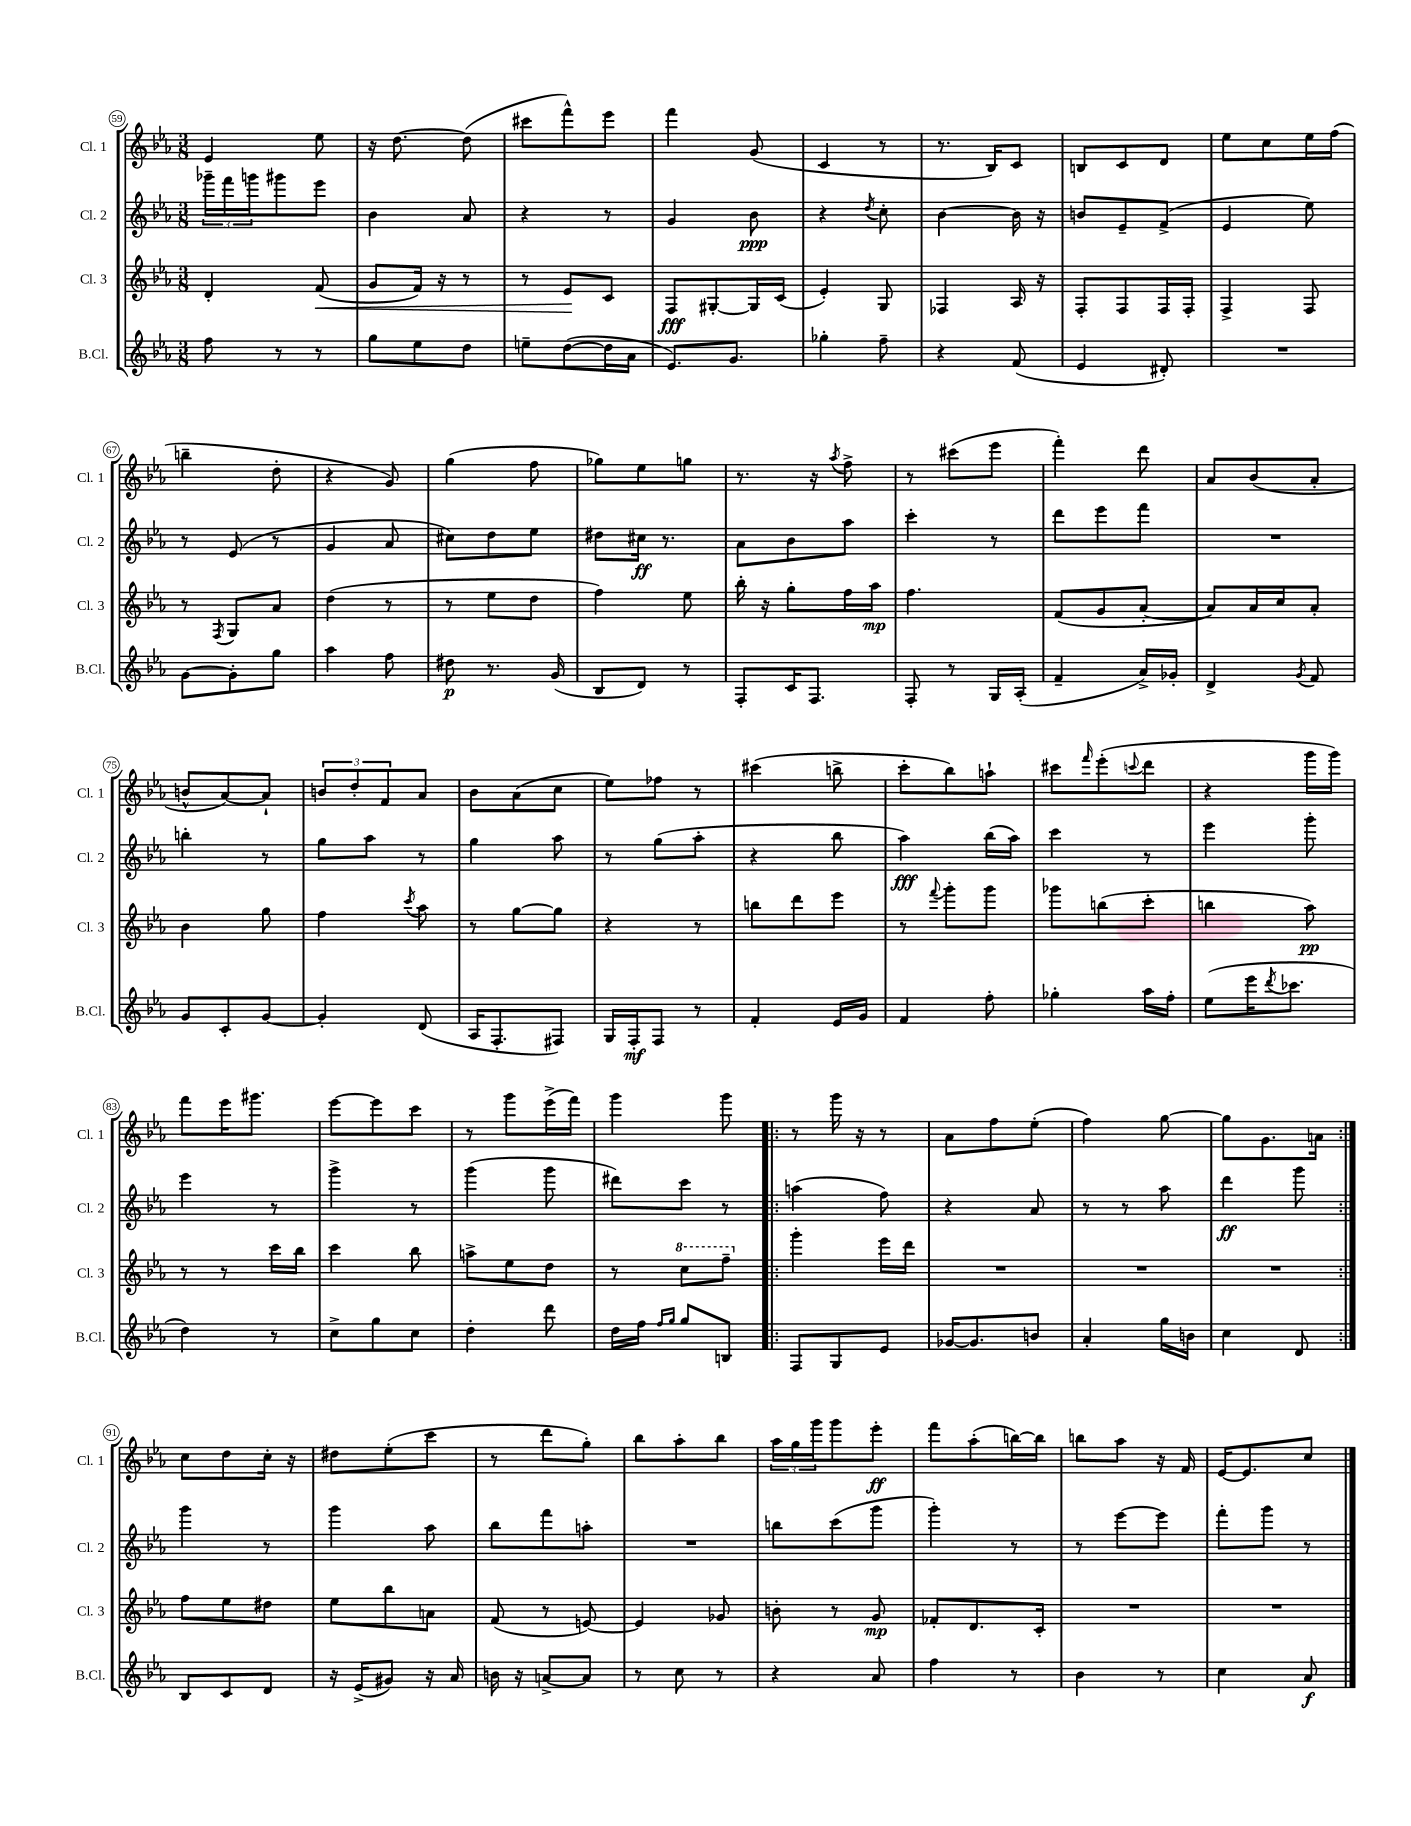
<<
\new StaffGroup <<
\new Staff = "s0" \with { instrumentName = "Cl. 1" shortInstrumentName = "Cl. 1" } {
    \clef treble \key ees \major \numericTimeSignature \time 3/8
    ees'4 ees''8 |
    r16 d''8.~ d''8( |
    cis'''8 f'''8-^) ees'''8 |
    f'''4 g'8( |
    c'4 r8 |
    r8. bes16) c'8 |
    b8 c'8 d'8 |
    ees''8 c''8 ees''16 f''16( |
    b''4-- d''8-. |
    r4 g'8) |
    g''4( f''8 |
    ges''8) ees''8 g''8 |
    r8. r16 \acciaccatura { aes''8 } f''8-> |
    r8 cis'''8( ees'''8 |
    f'''4-.) d'''8 |
    aes'8 bes'8( aes'8-. |
    b'8-^ aes'8~) aes'8-! |
    \tuplet 3/2 { b'8 d''8-. f'8 } aes'8 |
    bes'8 aes'8( c''8 |
    ees''8) fes''8 r8 |
    cis'''4( b''8-> |
    c'''8-. bes''8) a''8-! |
    cis'''8 \grace { f'''16 } ees'''8-.( \appoggiatura { c'''8 } d'''8 |
    r4 g'''16 g'''16) |
    f'''8 ees'''16 gis'''8. |
    ees'''8~ ees'''8 c'''8 |
    r8 g'''8 ees'''16->( f'''16) |
    g'''4 g'''8 |
    \repeat volta 2 { r8 g'''16 r16 r8 |
    aes'8 f''8 ees''8-.( |
    f''4) g''8~ |
    g''8 g'8. a'16 | }
    c''8 d''8 c''16-. r16 |
    dis''8 ees''8-.( c'''8 |
    r8 d'''8 g''8-.) |
    bes''8 aes''8-. bes''8 |
    \tuplet 3/2 { aes''16 g''16 g'''16 } g'''8 ees'''8-.\ff |
    f'''8 aes''8-.( b''16~) b''16 |
    b''8 aes''8 r16 f'16 |
    ees'16~ ees'8. c''8 \bar "|." |
}
\new Staff = "s1" \with { instrumentName = "Cl. 2" shortInstrumentName = "Cl. 2" } {
    \clef treble \key ees \major \numericTimeSignature \time 3/8
    \tuplet 3/2 { ges'''16-- f'''16 g'''16 } gis'''8 ees'''8 |
    bes'4 aes'8 |
    r4 r8 |
    g'4 bes'8\ppp |
    r4 \acciaccatura { d''8 } c''8-. |
    bes'4~ bes'16 r16 |
    b'8 ees'8-- f'8->( |
    ees'4 ees''8) |
    r8 ees'8( r8 |
    g'4 aes'8 |
    cis''8) d''8 ees''8 |
    dis''8 cis''16\ff r8. |
    aes'8 bes'8 aes''8 |
    c'''4-. r8 |
    d'''8 ees'''8 f'''8 |
    R4. |
    b''4-. r8 |
    g''8 aes''8 r8 |
    g''4 aes''8 |
    r8 g''8( aes''8-. |
    r4 bes''8 |
    aes''4\fff) bes''16( aes''16) |
    c'''4 r8 |
    ees'''4 g'''8-. |
    ees'''4 r8 |
    g'''4-> r8 |
    g'''4( g'''8 |
    dis'''8) c'''8 r8 |
    \repeat volta 2 { a''4( f''8) |
    r4 aes'8 |
    r8 r8 aes''8 |
    d'''4\ff g'''8 | }
    g'''4 r8 |
    g'''4 aes''8 |
    bes''8 f'''8 a''8-. |
    R4. |
    b''8 c'''8( g'''8 |
    g'''4-.) r8 |
    r8 ees'''8~ ees'''8 |
    f'''8-. g'''8 r8 \bar "|." |
}
\new Staff = "s2" \with { instrumentName = "Cl. 3" shortInstrumentName = "Cl. 3" } {
    \clef treble \key ees \major \numericTimeSignature \time 3/8
    d'4-. f'8\<( |
    g'8 f'16) r16 r8 |
    r8 ees'8\! c'8 |
    f8\fff gis8~-. gis16 c'16( |
    ees'4-.) g8 |
    fes4 aes16 r16 |
    f8-. f8 f16 f16-. |
    f4-> f8 |
    r8 \acciaccatura { f8 } g8 aes'8 |
    d''4( r8 |
    r8 ees''8 d''8 |
    f''4) ees''8 |
    bes''16-. r16 g''8-. f''16 aes''16\mp |
    f''4. |
    f'8( g'8 aes'8~-. |
    aes'8) aes'16 c''16 aes'8-. |
    bes'4 g''8 |
    f''4 \acciaccatura { c'''8 } aes''8 |
    r8 g''8~ g''8 |
    r4 r8 |
    b''8 d'''8 ees'''8 |
    r8 \appoggiatura { f'''8 } g'''8-. g'''8 |
    ges'''8 b''8( c'''8-. |
    b''4 aes''8\pp) |
    r8 r8 c'''16 bes''16 |
    c'''4 bes''8 |
    a''8-> ees''8 d''8 |
    r8 \ottava #1 c'''8 f'''8-- \ottava #0 |
    \repeat volta 2 { g'''4-. ees'''16 d'''16 |
    R4. |
    R4. |
    R4. | }
    f''8 ees''8 dis''8 |
    ees''8 bes''8 a'8 |
    f'8( r8 e'8~) |
    e'4 ges'8 |
    b'8-. r8 g'8\mp |
    fes'8-. d'8. c'16-. |
    R4. |
    R4. \bar "|." |
}
\new Staff = "s3" \with { instrumentName = "B.Cl." shortInstrumentName = "B.Cl." } {
    \clef treble \key ees \major \numericTimeSignature \time 3/8
    f''8 r8 r8 |
    g''8 ees''8 d''8 |
    e''8-- d''8~( d''16 aes'16 |
    ees'8.) g'8. |
    ges''4-. f''8-- |
    r4 f'8( |
    ees'4 dis'8-.) |
    R4. |
    g'8~ g'8-. g''8 |
    aes''4 f''8 |
    dis''8\p r8. g'16( |
    bes8 d'8) r8 |
    f8-. c'16 f8. |
    f8-. r8 g16 aes16-.( |
    f'4-- aes'16->) ges'16-. |
    d'4-> \acciaccatura { g'8 } f'8 |
    g'8 c'8-. g'8~ |
    g'4-. d'8( |
    aes16 f8.-. fis8) |
    g16 f16-.\mf f8 r8 |
    f'4-. ees'16 g'16 |
    f'4 f''8-. |
    ges''4-. aes''16 f''16-. |
    ees''8( ees'''16 \acciaccatura { d'''8 } ces'''8. |
    d''4) r8 |
    c''8-> g''8 c''8 |
    d''4-. d'''8 |
    d''16 f''16 \grace { f''16 g''16 } g''8 b8 |
    \repeat volta 2 { f8 g8 ees'8 |
    ges'16~ ges'8. b'8 |
    aes'4-. g''16 b'16 |
    c''4 d'8 | }
    bes8 c'8 d'8 |
    r16 ees'16->( gis'8) r16 aes'16 |
    b'16 r16 a'8~-> a'8 |
    r8 c''8 r8 |
    r4 aes'8 |
    f''4 r8 |
    bes'4 r8 |
    c''4 aes'8\f \bar "|." |
}
>>
>>
\layout { \context { \Score currentBarNumber = #59 \override BarNumber.stencil = #(make-stencil-circler 0.1 0.3 ly:text-interface::print) } }
